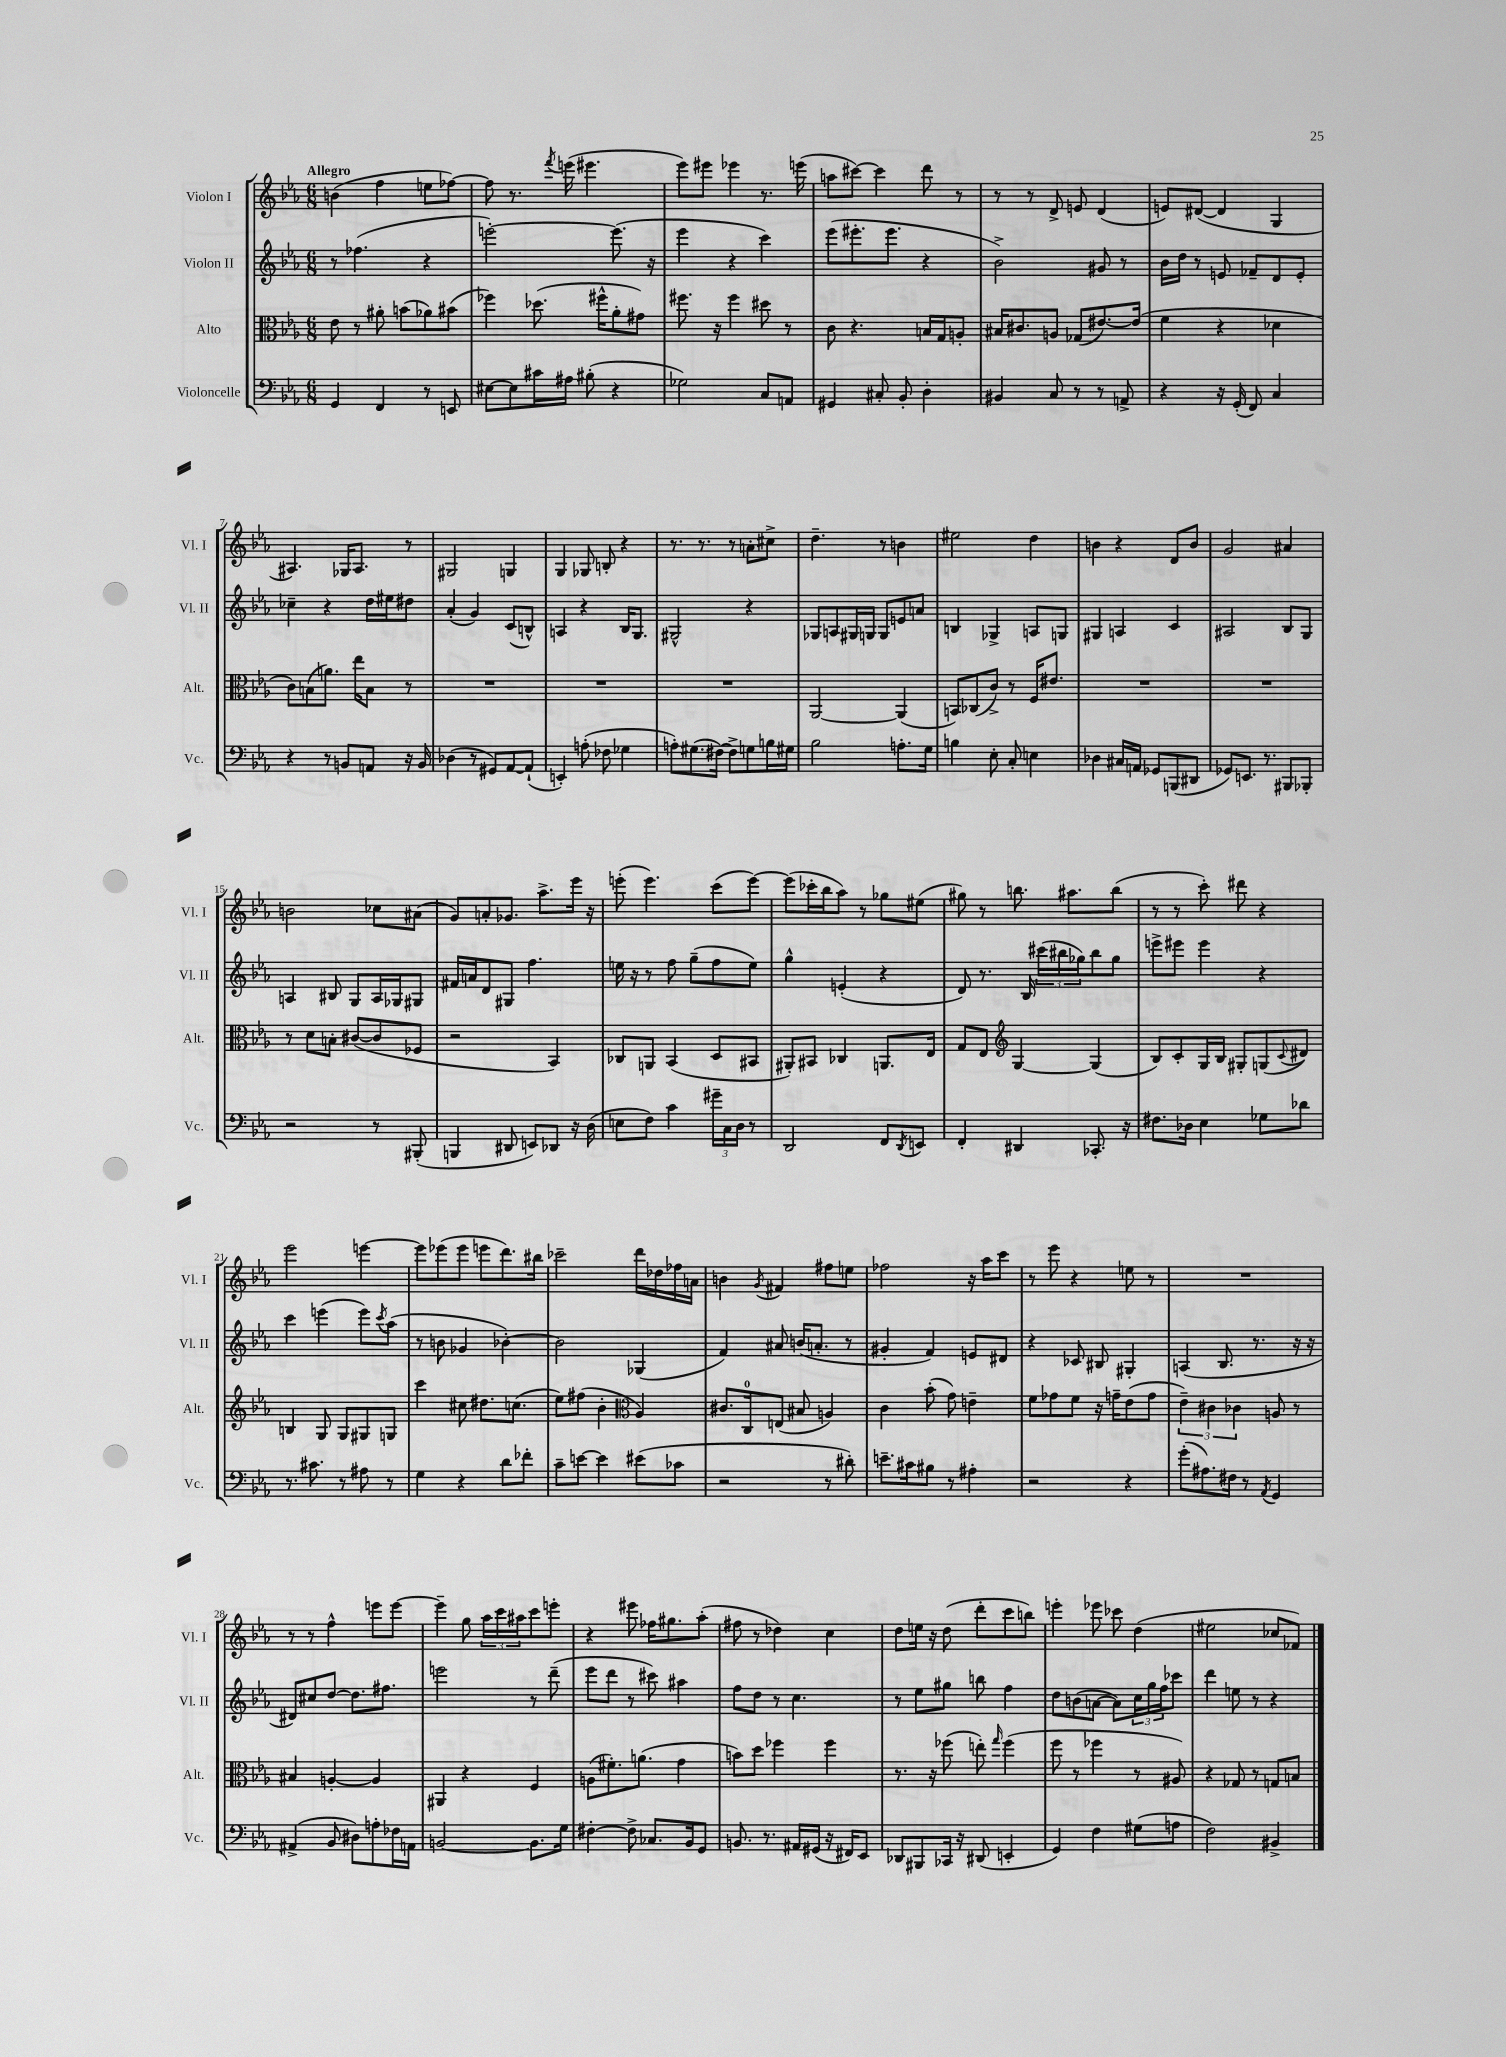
<<
\new StaffGroup <<
\new Staff = "s0" \with { instrumentName = "Violon I" shortInstrumentName = "Vl. I" } {
    \clef treble \key ees \major \numericTimeSignature \time 6/8 \tempo "Allegro"
    b'4( f''4 e''8 fes''8~) |
    fes''8 r8. \acciaccatura { f'''8 } e'''16( eis'''4. |
    ees'''8) eis'''8 ees'''4 r8. e'''16( |
    a''8 cis'''8~) cis'''4 d'''8 r8 |
    r8 r8 d'8-> e'8 d'4( |
    e'8) dis'8~( dis'4 g4 |
    ais4.) ges16 ais8. r8 |
    gis2 g4 |
    g4 ges8 b8-. r4 |
    r8. r8. r8 a'8-. cis''8-> |
    d''4.-- r8 b'4 |
    eis''2 d''4 |
    b'4 r4 d'8 b'8 |
    g'2 ais'4 |
    b'2 ces''8 ais'8( |
    g'8) a'8-. ges'8. aes''8.-> ees'''16 r16 |
    e'''8-.( e'''4.) c'''8( e'''8~) |
    e'''8( ces'''16-. bes''16 aes''8) r8 ges''8 eis''8( |
    gis''8) r8 b''8. ais''8. b''8( |
    r8 r8 c'''8-.) dis'''8 r4 |
    ees'''2 e'''4~ |
    e'''8 ees'''8( ees'''8 e'''8 d'''8.) bis''16 |
    ces'''2-- d'''16 des''16 fes''16 a'16 |
    b'4 \acciaccatura { g'8 } fis'4 fis''8 e''8 |
    fes''2 r16 aes''16 c'''8 |
    r8 ees'''8 r4 e''8 r8 |
    R2. |
    r8 r8 f''4-^ e'''8 e'''8~ |
    e'''4-- g''8 \tuplet 3/2 { aes''16 c'''16 ais''16 } c'''8 e'''8-. |
    r4 eis'''8 fes''16 gis''8. aes''8-.( |
    fis''8 r8 des''4) c''4 |
    d''8 e''16 r16 d''8( d'''8-. c'''8 b''8) |
    e'''4-. ees'''8 ces'''8 d''4( |
    eis''2 ces''8 fes'8) \bar "|." |
}
\new Staff = "s1" \with { instrumentName = "Violon II" shortInstrumentName = "Vl. II" } {
    \clef treble \key ees \major \numericTimeSignature \time 6/8
    r8 fes''4.( r4 |
    e'''2~-.) e'''8.( r16 |
    ees'''4 r4 c'''4) |
    ees'''8( eis'''8.-. eis'''8. r4 |
    bes'2->) gis'8 r8 |
    bes'16 d''16 r8 e'8 fes'8-- d'8 e'8-. |
    ces''4-- r4 d''16 eis''16 dis''8 |
    aes'4-.( g'4) c'8( b8-^) |
    a4 r4 bes16 g8. |
    gis2-^ r4 |
    ges8 a8 gis16 g16 g8 e'8 a'8 |
    b4 ges4-> a8 g8 |
    gis4 a4 c'4 |
    ais2 bes8 g8 |
    a4 bis8 g8 a16 ges16 gis8 |
    fis'16 a'16 d'8 gis8 f''4. |
    e''16 r16 r8 f''8 g''8--( f''8 e''8) |
    g''4-^ e'4-.( r4 |
    d'8) r8. bes16 \tuplet 3/2 { cis'''16( bis''16 ges''16) } bis''8 ges''8 |
    e'''8-> eis'''8 eis'''4 r4 |
    c'''4 e'''4( e'''8) \acciaccatura { c'''8 } aes''8( |
    r8 b'8 ges'4 bes'4~-.) |
    bes'2 ges4( |
    f'4) ais'8 b'16( a'8.-. r8 |
    gis'4-. f'4) e'8 dis'8 |
    r4 ces'8 bis8 gis4-. |
    a4( bes8. r8. r16 r16 |
    dis'8) cis''8 d''8~ d''8. fis''8. |
    e'''2 r8 d'''8--( |
    ees'''8 d'''8 r8 cis'''8) ais''4 |
    f''8 d''8 r8 c''4. |
    r8 ees''8 gis''8 b''8 f''4 |
    d''8 b'8( a'8~ a'8) \tuplet 3/2 { c''16 g''16 f''16 } ces'''8 |
    d'''4 e''8 r8 r4 \bar "|." |
}
\new Staff = "s2" \with { instrumentName = "Alto" shortInstrumentName = "Alt." } {
    \clef alto \key ees \major \numericTimeSignature \time 6/8
    ees'8 r8 ais'8-. b'8( aes'8) bis'8( |
    fes''4) des''8.( fis''16-^ aes'8-. gis'8) |
    fis''8. r16 fis''4 dis''8 r8 |
    c'8 r4. b16 g16 a8-. |
    bis16 cis'8. a8 ges8( eis'8.~) eis'16( |
    f'4 r4 des'4 |
    c'8) b8( a'8.) ees''16 b8 r8 |
    R2. |
    R2. |
    R2. |
    aes,2~ aes,4( |
    b,8) ces8( c'8->) r8 f16 eis'8. |
    R2. |
    R2. |
    r8 d'8 b8-. cis'8~( cis'8 fes8 |
    r2 bes,4) |
    ces8 a,8 bes,4( d8 bis,8 |
    ais,8-.) bis,8 ces4 a,8. ees16 |
    g8 ees8 \clef treble g4~ g4( |
    bes8) c'8-. g16 bes16 gis8-. g8( \appoggiatura { c'8 } dis'8) |
    b4 g8 g8 gis8 g8 |
    c'''4 cis''8 dis''8. c''8.( |
    ees''8) fis''8( bes'4-. \clef alto aes4) |
    cis'8. c16-0 e8( bis8 a4) |
    c'4 bes'8-.( g'8) e'4-- |
    f'8 ges'8 f'8 r16 g'16-- ees'8( g'8 |
    \tuplet 3/2 { ees'4--) cis'4 ces'4 } a8 r8 |
    bis4 a4~-. a4 |
    ais,4 r4 f4 |
    a8( fis'8.-.) a'8.( g'4 |
    b'8) d''8 fes''4 fes''4 |
    r8. r16 fes''8( e''8-.) \grace { g''16 } fes''4( |
    f''8 r8 fes''4 r8 ais8) |
    r4 ges8 r8 g8 b8 \bar "|." |
}
\new Staff = "s3" \with { instrumentName = "Violoncelle" shortInstrumentName = "Vc." } {
    \clef bass \key ees \major \numericTimeSignature \time 6/8
    g,4 f,4 r8 e,8 |
    eis8~ eis8 cis'16 ais16 bis8-.( r4 |
    ges2) c8 a,8 |
    gis,4 cis8-. bes,8-. d4-. |
    bis,4 c8 r8 r8 a,8-> |
    r4 r16 g,16-.( f,8) c4 |
    r4 r8 b,8 a,8 r16 b,16 |
    des4( r8 gis,8) aes,8~ aes,8-!( |
    e,4-.) a8-.( fes8 ges4 |
    a8-.) gis8.( fis16~) fis8-> g8 b16 gis16 |
    bes2 a8.-. g16 |
    b4 ees8-. c8-. e4 |
    des4 cis16 a,16 ges,8 b,,8( dis,8 |
    ges,8) e,8. r8. bis,,8 bes,,8-. |
    r2 r8 bis,,8-.( |
    b,,4 dis,8 e,8) des,8 r16 d16( |
    e8 f8) c'4 \tuplet 3/2 { gis'16-- c16 d16 } r8 |
    d,2 f,8 \acciaccatura { d,8 } e,8 |
    f,4-. dis,4 ces,8.-. r16 |
    fis8. des16 ees4 ges8 des'8 |
    r8. cis'8. r8 ais8 r8 |
    g4 r4 d'8 fes'8-. |
    c'8-- e'8~ e'4 eis'8( ces'8 |
    r2 r8 dis'8-.) |
    e'8.-- cis'16 bis8 r8 ais4-. |
    r2 r4 |
    g'8-.( ais8.) fis16 r8 \acciaccatura { aes,8 } g,4 |
    ais,4->( bes,8 dis8) a8-. fes16 a,16 |
    b,2~ b,8. g16 |
    fis4~-. fis8-> ces8. bes,16 g,8 |
    b,8. r8. ais,16 gis,16( r16 fis,16) ees,8 |
    des,8 bis,,8 ces,16 r16 dis,8( e,4-. |
    g,4) f4 gis8( a8 |
    f2) bis,4-> \bar "|." |
}
>>
>>
